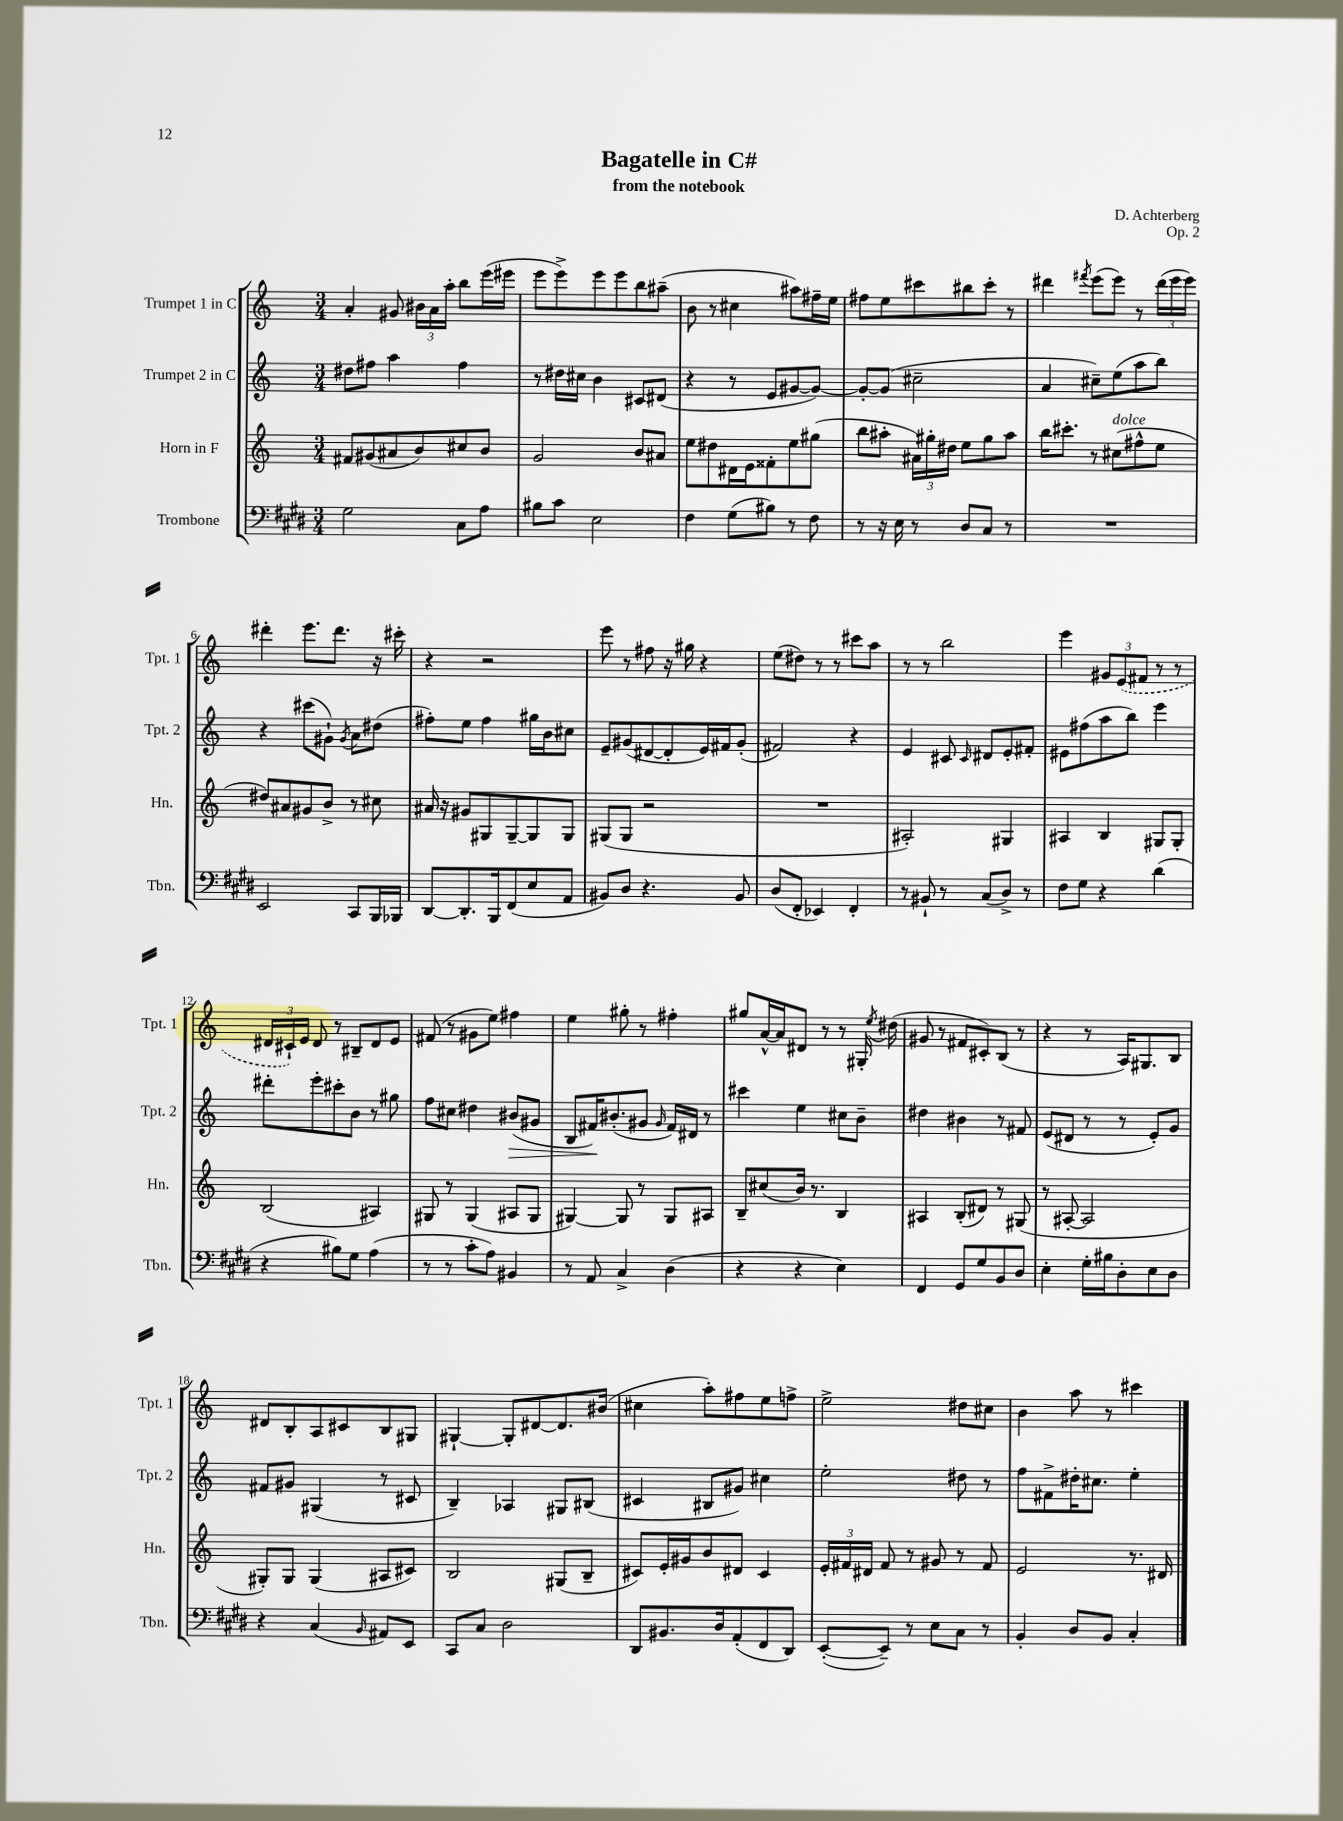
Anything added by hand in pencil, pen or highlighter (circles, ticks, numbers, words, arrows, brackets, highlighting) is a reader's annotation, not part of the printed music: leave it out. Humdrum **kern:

**kern	**kern	**kern	**kern
*staff4	*staff3	*staff2	*staff1
*clefF4	*clefG2	*clefG2	*clefG2
*k[f#c#g#d#]	*k[]	*k[]	*k[]
*M3/4	*M3/4	*M3/4	*M3/4
2G#\	8f#/L	8dd#\L	4a'/
.	(8g#/	8ff#\J	.
.	8a#/	4aa\	8g#/
.	8b/)	.	24b#\LL
.	.	.	24a\
.	.	.	24aa'\JJ
8C#\L	8cc#/	4ff#\	8bb\L
8A\J	8b/J	.	(16eee\L
.	.	.	16eee#\JJ
=	=	=	=
8B#\L	2g/	8r	8eee\L
8c#\J	.	16dd#\LL	8eee^\)
.	.	16cc#\JJ	.
2E\	.	4b\	8eee\
.	.	.	8eee\
.	8b/L	8c#/L	8bb\
.	8a#/J	(8d#/J	(8aa#~\J
=	=	=	=
4F#\	8ee\L	4r	8b\
.	8dd#\	.	8r
(8G#\L	16d#\L	8r	4cc#\
.	16e\J	.	.
8B#\J)	8f##'\	8e/L	.
8r	8ee\	[8g#/	8aa#\L)
8F#\	(8gg#\J	8g#/_J)	16ff#~\L
.	.	.	16ee\JJ
=	=	=	=
8r	8bb\L	8g#'/_L	8ff#\L
16r	8aa#'\J	(8g#/]J	8ee\
16E\	.	.	.
8r	24a#\LL)	2cc#~\	8ccc#\
.	24gg#'\	.	.
.	24dd#\JJ	.	.
8D#/L	8ee\L	.	8bb#\
8C#/J	8gg#\	.	8ccc#'\J
8r	8aa#\J	.	8r
=	=	=	=
2.r	16bb\LK	4a/	4ddd#\
.	8.ccc#'\J	.	.
.	.	.	8qfff#/
.	8r	8cc#~\L)	(8eee\L
.	(8cc#\L	(8ee\	8eee\J)
.	8ff#^^\	8aa\	8r
.	8ee\J	8bb\J)	(24ddd#\LL
.	.	.	24eee\
.	.	.	24eee\JJ)
=	=	=	=
2EE/	8dd#/L)	4r	4ddd#'\
.	8a#/	.	.
.	8g#/	(8ccc#\L	8.eee\L
.	8b^/J	8g#`\J)	.
.	.	.	8.ddd#\J
.	.	8qg#/	.
8CC#/L	8r	8a\L	.
16BBB/L	8cc#\	(8dd#\J	16r
16BBB-/JJ	.	.	16ccc#'\
=	=	=	=
[8DD#/L	16a#/	8ff#'\L)	4r
.	16r	.	.
8.DD#'/]	8g#/L	8ee\J	.
.	8G#/	4ff#\	2r
16BBB/k	.	.	.
(8FF#/	[8G#~/	.	.
8E/	8G#/]	16gg#\LL	.
.	.	16b\J	.
8AA/J	8G#/J	8cc#\J	.
=	=	=	=
8BB#/L)	(8G#/L	8e~/L	8eee\
8D#/J	8G#/J	(8g#/	8r
4.r	2r	[8d#/	8ff#\
.	.	8d#'/]	16r
.	.	.	16gg#\
.	.	16e/L)	4r
.	.	16f#/J	.
8BB#/	.	(8g#'/J	.
=	=	=	=
(8D#/L	2.r	2f#/)	(8ee\L
8FF#'/J	.	.	8dd#\J)
4EE-/)	.	.	8r
.	.	.	8r
4FF#'/	.	4r	8ccc#\L
.	.	.	8aa\J
=	=	=	=
8r	2A#'/)	4e/	8r
8BB#`/	.	.	8r
8r	.	8c#/	2bb\
.	.	16qqc#/	.
(8C#/L	.	8d#/L	.
8D#^/J)	4G#/	8e'/	.
8r	.	8f#'/J	.
=	=	=	=
8F#\L	4A#/	8e#\L	4eee\
8G#\J	.	(8ff#\	.
4r	4B/	8aa\	12g#/L
.	.	.	(12e/
.	.	8bb\J)	.
.	.	.	12f#/J
(4d#\	8G#/L	4eee\	8r
.	8G#'/J	.	8r
=	=	=	=
4r	(2B/	8ddd#'\L	24d#/LL
.	.	.	24c#`/)
.	.	.	24e/JJ
.	.	8eee'\	8d#/
8B#\L)	.	8ccc#'\	8r
8G#\J	.	8b\J	8B#~/L
(4A\	4A#/)	8r	8d#/
.	.	8gg#\	8e/J
=	=	=	=
8r	8G#/	8ff\L	(8f#/
8r	8r	8cc#\J	8r
8c#'\L	(4G#/	4dd#\	8g#\L
8A\J)	.	.	8ee\J)
4BB#/	8A#/L	(8b#/L	4ff#\
.	8G#/J	8g#/J	.
=	=	=	=
8r	[4G#/)	8B/L	4ee\
8AA/	.	16f#/K)	.
.	.	(8.b#'/	.
4C#^/	8G#/]	.	8gg#'\
.	8r	8g#/J	8r
.	.	16qqg#/	.
(4D#\	8G#/L	16f#/LL)	4ff#'\
.	.	16d#/JJ	.
.	8A#/J	8r	.
=	=	=	=
4r	8B~/L	4ccc#\	8gg#/L
.	(8cc#/	.	[16a^^/L
.	.	.	16a/]J
4r	16b/Jk)	4ee\	8d#/J
.	8.r	.	.
.	.	.	8r
4E\)	4B/	8cc#\L	8r
.	.	8b~\J	16G#'/
.	.	.	8qee/
.	.	.	(16dd#\
=	=	=	=
4FF#/	4A#/	4dd#\	8g#/
.	.	.	8r
8GG#/L	(8B'/L	4b#\	8f#/L
8G#/	8d#/J)	.	8c#'/)
8BB/	8r	8r	(8B/J
8D#/J	(8G#/	8f#/	8r
=	=	=	=
4E'\	8r	(8e/L	4r
.	[8A#'/	8d#/J	.
16G#'\LL	2A#/]	8r	8r
16B#\J	.	.	.
8D#'\	.	8r	16A/LK)
.	.	.	8.G#/
8E\	.	8e'/L)	.
8D#\J	.	8g/J	8B/J
=	=	=	=
4r	8G#'/L)	8f#/L	8d#/L
.	8G#/J	8g#/J	8B'/
(4C#/	(4G#/	(4G#/	8A/
.	.	.	8c#/
16qqBB/	.	.	.
8AA#/L)	8A#/L	8r	8B/
8EE/J	8c#/J)	8c#/	8G#/J
=	=	=	=
8CC#/L	2B/	4B~/)	[4G#`/
8C#/J	.	.	.
2D#\	.	4A-/	8G#'/]L
.	.	.	[8d#/
.	(8G#/L	8G#/L	8.d#/]
.	8B~/J	(8B#/J	.
.	.	.	(16b#/Jk
=	=	=	=
8DD#/L	8c#/L)	4c#/	4cc#\
8.BB#/	16e'/L	.	.
.	16g#/J	.	.
.	8b/	8B#/L	8aa'\L)
16D#/k	.	.	.
(8AA'/	8d#/J	8g#/J)	8ff#\
8FF#/	4c#/	4cc#\	8ee\
8DD#/J)	.	.	8ff^\J
=	=	=	=
([8EE'/L	24e'/LL	2ee'\	2ee^\
.	24f#/	.	.
.	24d#/JJ	.	.
8EE~/]J)	8f#/	.	.
8r	8r	.	.
8E\L	8g#/	.	.
8C#\J	8r	8dd#\	8dd#\L
8r	8f#/	8r	8cc#\J
=	=	=	=
4BB'/	2e/	8ff\L	4b\
.	.	8f#^\	.
8D#/L	.	16dd#'\K	8aa\
.	.	8.cc#\J	.
8BB/J	.	.	8r
4C#'/	8.r	4ee'\	4ccc#\
.	16d#/	.	.
==	==	==	==
*-	*-	*-	*-
